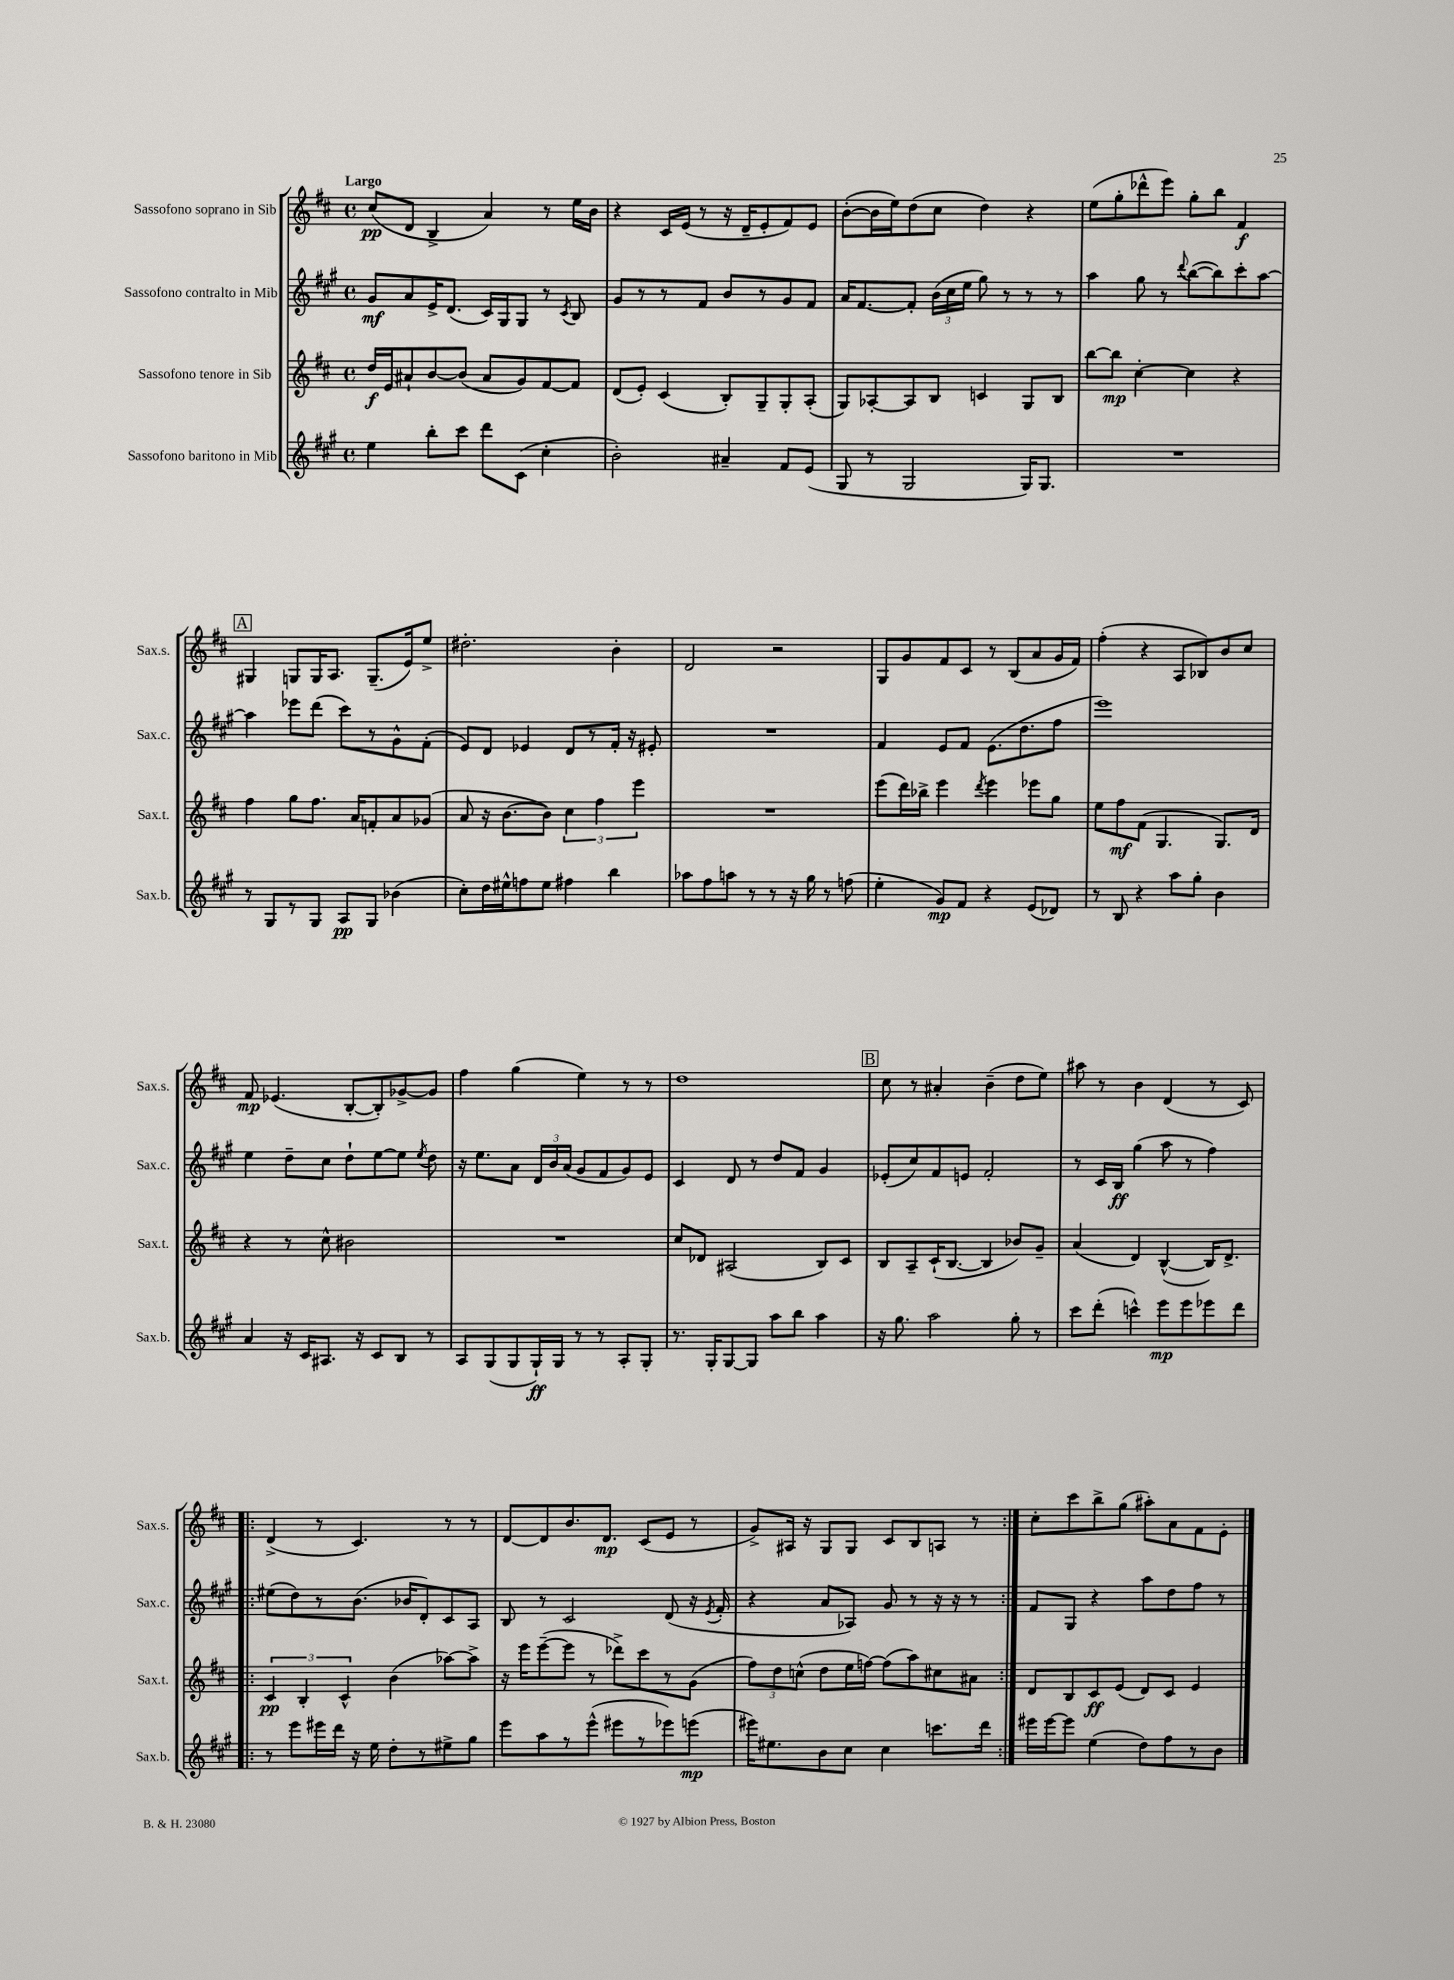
<<
\new StaffGroup <<
\new Staff = "s0" \with { instrumentName = "Sassofono soprano in Sib" shortInstrumentName = "Sax.s." } {
    \clef treble \key d \major \defaultTimeSignature \time 4/4 \tempo "Largo"
    \autoBeamOff cis''8[\pp( d'8] b4-> a'4) r8 e''16[ b'16] |
    r4 cis'16[ e'16]( r8 r16 d'16[-- e'8-. fis'8) e'8] |
    b'8[~-.( b'16 e''16) d''8( cis''8] d''4) r4 |
    e''8[( g''8-. des'''8-^ e'''8]) g''8[-. b''8] fis'4\f |
    \mark \markup { \box "A" } gis4 g8[ g16 a8.] g8.[--( e'16) e''8]-> |
    dis''2.-. b'4-. |
    d'2 r2 |
    g8[ g'8 fis'8 cis'8] r8 b8[( a'8 g'16 fis'16]) |
    fis''4-.( r4 a8[ bes8) b'8 cis''8] |
    fis'8\mp ees'4.( b8[~-. b8-.) ges'8~-> ges'8] |
    fis''4 g''4( e''4) r8 r8 |
    d''1 |
    \mark \markup { \box "B" } cis''8 r8 ais'4-. b'4--( d''8[ e''8]) |
    ais''8 r8 b'4 d'4( r8 cis'8) |
    \repeat volta 2 { d'4->( r8 cis'4.) r8 r8 |
    d'8[~ d'8 b'8. d'8.]\mp cis'8[( e'8] r8 |
    g'8[->) ais16] r16 g8[ g8] cis'8[ b8 a8] r8 | }
    cis''8[-. cis'''8 b''8-> g''8]( ais''8[-.) a'8 fis'8 e'8]-. \bar "|." |
}
\new Staff = "s1" \with { instrumentName = "Sassofono contralto in Mib" shortInstrumentName = "Sax.c." } {
    \clef treble \key a \major \defaultTimeSignature \time 4/4
    \autoBeamOff gis'8[\mf a'8 e'16-> d'8.]( cis'16[) gis16 gis8] r8 \acciaccatura { cis'8 } b8 |
    gis'8[ r8 r8 fis'8] b'8[ r8 gis'8 fis'8] |
    a'16[ fis'8.~ fis'8]-. \tuplet 3/2 { b'16[( cis''16 e''16] } gis''8) r8 r8 r8 |
    a''4 gis''8 r8 \appoggiatura { d'''8 } b''8[~( b''8) cis'''8-. a''8]~ |
    \mark \markup { \box "A" } a''4 ees'''8[ d'''8]( cis'''8[) r8 gis'8-^ fis'8]-.( |
    e'8[) d'8] ees'4 d'8[ r8 fis'16]-. r16 eis'8-. |
    R1 |
    fis'4 e'8[ fis'8] e'8.[( d''8. fis''8] |
    e'''1) |
    e''4 d''8[-- cis''8] d''8[-! e''8~ e''8] \acciaccatura { e''8 } d''8 |
    r16 e''8.[ a'8] \tuplet 3/2 { d'16[ b'16 a'16]( } gis'8[ fis'8 gis'8) e'8] |
    cis'4 d'8 r8 d''8[ fis'8] gis'4 |
    \mark \markup { \box "B" } ees'8[-.( cis''8) fis'8 e'8] fis'2-. |
    r8 cis'16[ b16]\ff gis''4( a''8 r8 fis''4) |
    \repeat volta 2 { eis''8[( d''8) r8 b'8.]( bes'16[ d'8-.) cis'8 a8] |
    b8 r8 cis'2 d'8( r16 \acciaccatura { e'8 } fis'16-. |
    r4 a'8[ aes8]) gis'8 r8 r16 r16 r8 | }
    fis'8[ gis8] r4 a''8[ d''8 fis''8] r8 \bar "|." |
}
\new Staff = "s2" \with { instrumentName = "Sassofono tenore in Sib" shortInstrumentName = "Sax.t." } {
    \clef treble \key d \major \defaultTimeSignature \time 4/4
    \autoBeamOff d''16[\f e'16 ais'8-! b'8~ b'8]( ais'8[ g'8) fis'8~ fis'8] |
    d'8[( e'8]-.) cis'4( b8[-.) g8-- g8-. a8]-.( |
    g8[) aes8~-. aes8 b8] c'4 g8[ b8] |
    b''8[~ b''8]\mp cis''4~-. cis''4 r4 |
    \mark \markup { \box "A" } fis''4 g''8[ fis''8.] a'16[ f'8-. a'8 ges'8]( |
    a'8 r16 b'8.[~ b'8]) \tuplet 3/2 { cis''4 fis''4 e'''4 } |
    R1 |
    e'''8[( d'''16) bes''16]-> e'''4 \acciaccatura { d'''8 } e'''4 ees'''8[ g''8] |
    e''8[ fis''8\mf fis'8]( g4. g8.[) d'16] |
    r4 r8 cis''8-^ bis'2 |
    R1 |
    cis''8[ des'8] ais2( b8[) cis'8] |
    \mark \markup { \box "B" } b8[ a8-- cis'16-!( b8.]~ b4 bes'8[) g'8]-- |
    a'4( d'4) b4~-^( b16[) d'8.]-> |
    \repeat volta 2 { \tuplet 3/2 { cis'4\pp b4-. cis'4-^ } b'4( aes''8[~) aes''8]-> |
    r16 e'''16[ e'''8~--( e'''8] r8 des'''8[->) cis'''8 r8 g'8]( |
    \tuplet 3/2 { fis''8[) d''8 c''8]-^( } d''8[ e''16 f''16]~) f''8[( a''8) cis''8 ais'8] | }
    d'8[ b8 cis'8\ff e'8]( d'8[) cis'8] e'4 \bar "|." |
}
\new Staff = "s3" \with { instrumentName = "Sassofono baritono in Mib" shortInstrumentName = "Sax.b." } {
    \clef treble \key a \major \defaultTimeSignature \time 4/4
    \autoBeamOff e''4 b''8[-. cis'''8] d'''8[ cis'8]( cis''4-. |
    b'2-.) ais'4-- fis'8[ e'8]( |
    gis8 r8 gis2 gis16[) gis8.] |
    R1 |
    \mark \markup { \box "A" } r8 gis8[ r8 gis8] a8[\pp gis8] bes'4( |
    cis''8[-.) d''16 eis''16-^ f''8 eis''8] fis''4 b''4 |
    aes''8[ fis''8 a''8] r8 r8 r16 gis''16 r8 f''8( |
    e''4-. gis'8[\mp) fis'8] r4 e'8[( des'8]) |
    r8 b8 r4 a''8[ gis''8]-. b'4 |
    a'4 r16 cis'16[ ais8.] r16 cis'8[ b8] r8 |
    a8[ gis8( gis8 gis16-!\ff) gis16] r8 r8 a8[-. gis8]-. |
    r8. gis16[-. gis8~ gis8] a''8[ b''8] a''4 |
    \mark \markup { \box "B" } r16 gis''8. a''2 gis''8-. r8 |
    cis'''8[ d'''8]-.( c'''4-^) e'''8[\mp e'''8 ees'''8 d'''8] |
    \repeat volta 2 { r8 e'''8[ eis'''16 d'''16] r16 e''16 d''8[-. r8 eis''8-> gis''8] |
    e'''8[ a''8 r8 e'''8]-^( eis'''8[ r8 ees'''8) e'''8]\mp( |
    eis'''16[) eis''8. b'8 cis''8] cis''4 c'''8.[ d'''16] | }
    eis'''16[ eis'''16~ eis'''8] e''4( d''8[) fis''8 r8 b'8] \bar "|." |
}
>>
>>
\layout { \context { \Score \remove "Bar_number_engraver" } }
